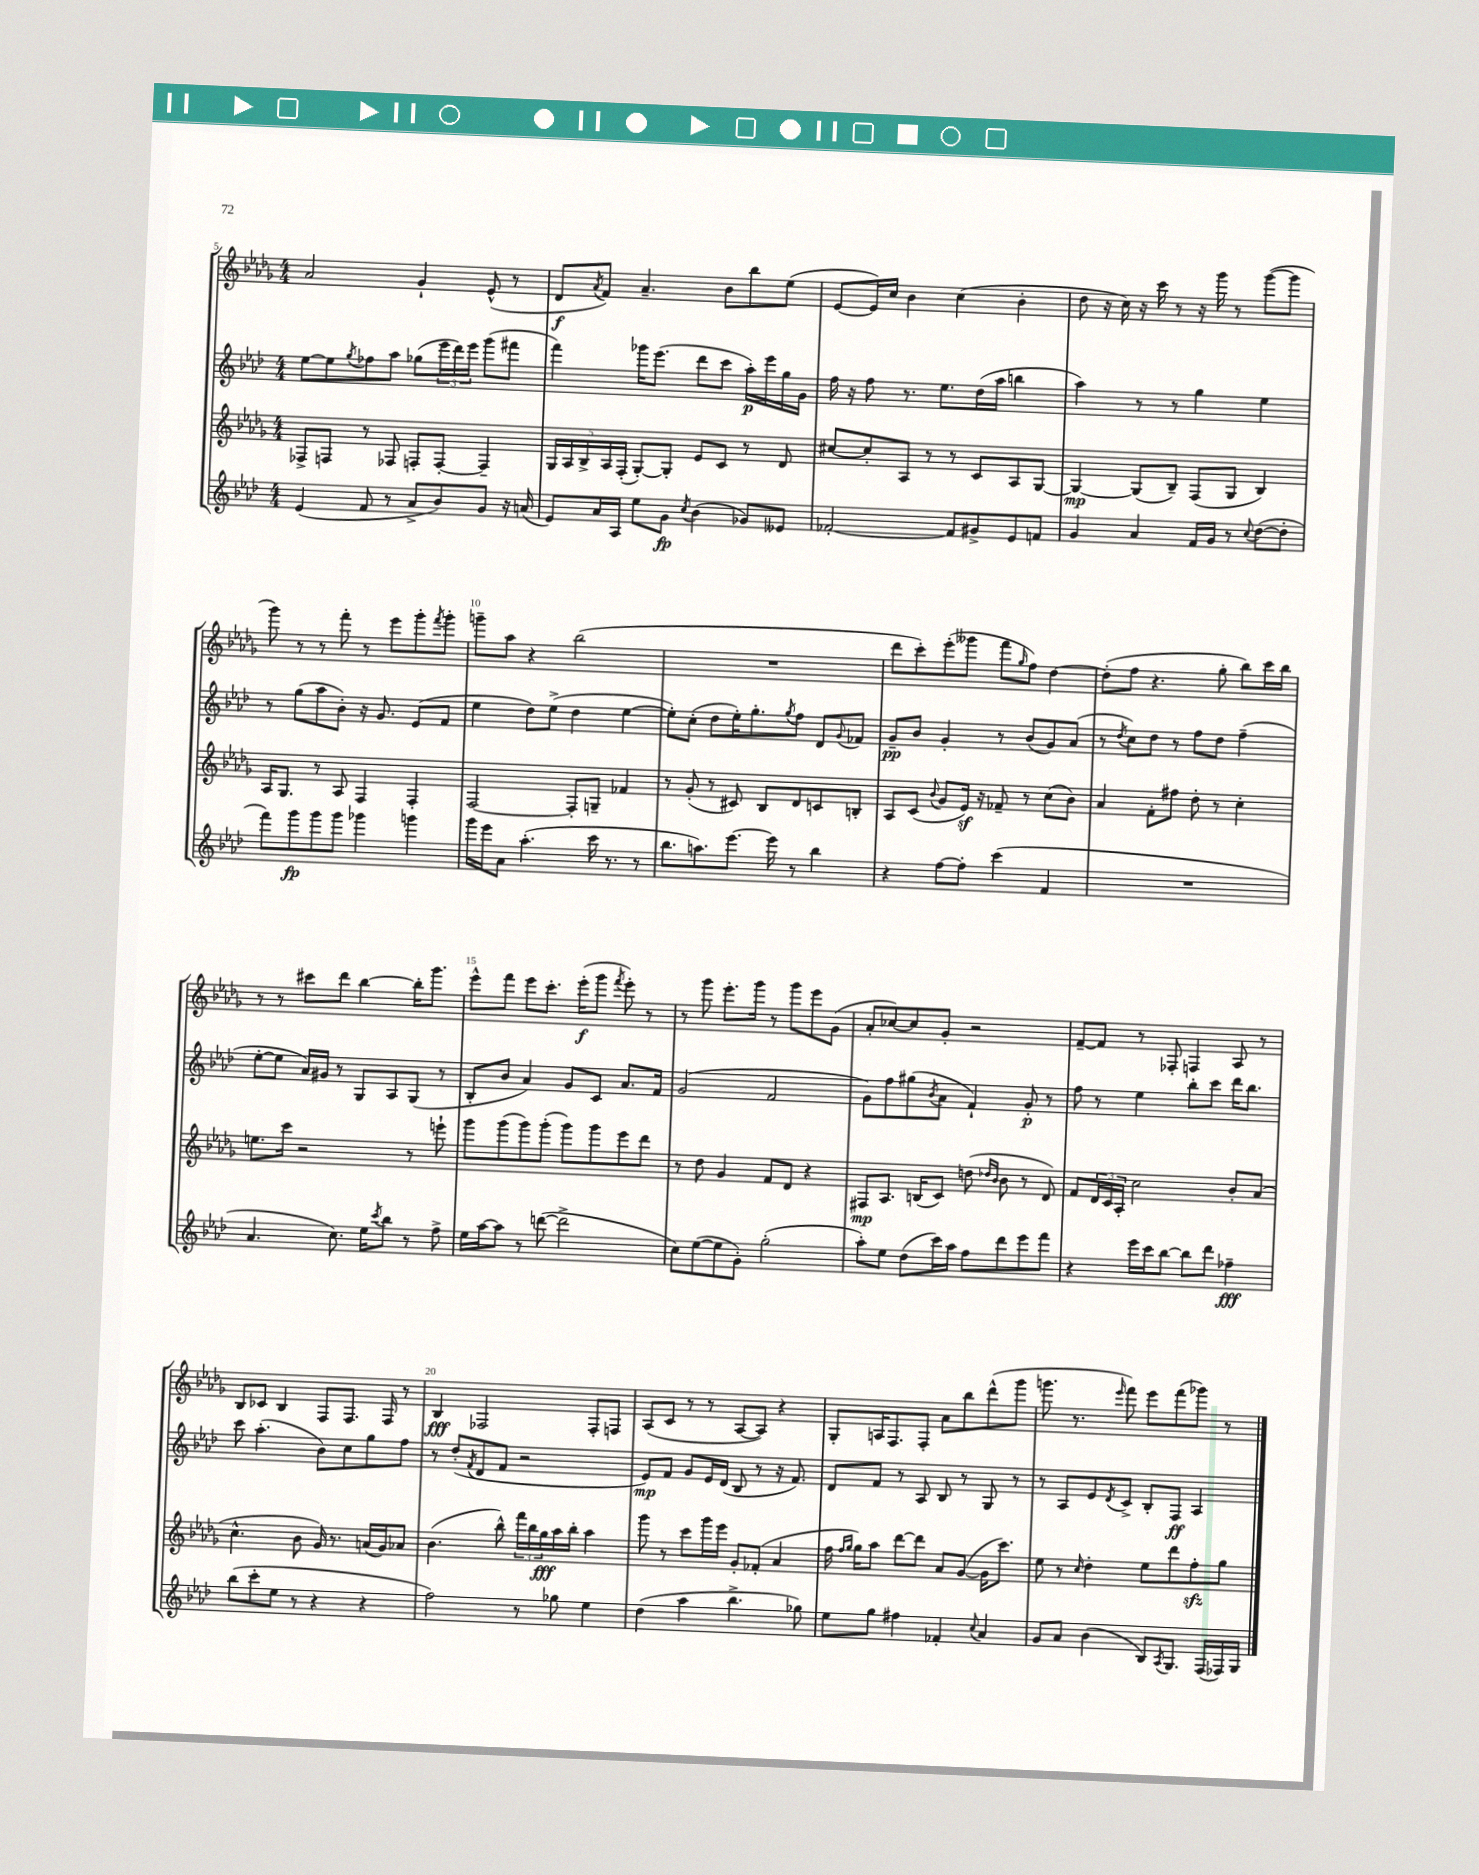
<<
\new StaffGroup <<
\new Staff = "s0" {
    \clef treble \key des \major \numericTimeSignature \time 4/4
    aes'2 ges'4-! ees'8-^( r8 |
    des'8\f \acciaccatura { aes'8 } f'8) aes'4.-- bes'8 bes''8 ees''8( |
    ees'8~ ees'16) c''16 bes'4 c''4( bes'4-. |
    des''8 r16 c''16) r16 c'''16 r8 r16 ges'''16 r8 ges'''8~( ges'''8 |
    ges'''8) r8 r8 f'''8-. r8 ees'''8 ges'''8-. \acciaccatura { f'''8 } ges'''8-. |
    g'''8-- aes''8 r4 bes''2( |
    R1 |
    des'''8 c'''8-.) ees'''8-.( geses'''8 f'''8 \grace { ges''16 } f''8) des''4~ |
    des''8-.( f''8 r4. ges''8-. bes''8) c'''16 bes''16 |
    r8 r8 cis'''8 des'''8 bes''4~ bes''16-. ges'''8. |
    ees'''8-^ f'''8 ees'''8 c'''8.-. ees'''16-.\f( ges'''8 \acciaccatura { f'''8 } ees'''8-.) r8 |
    r8 ges'''8 ees'''8.-. ges'''16 r8 ges'''8 ees'''8 ges'8( |
    aes'8-. ces''8~) ces''8 ges'8-. r2 |
    f'8~-- f'8 r8 fes8-. f4 aes8 r8 |
    bes8 ces'8 bes4 f8 f8. f16 r8 |
    bes4\fff fes2 fes8-. f8 |
    aes8( c'8 r8 r8 aes8~ aes8) r4 |
    ges8-. a16 f8. f8-. aes'8 bes''8 des'''8-^( ges'''8 |
    g'''8. r8. \grace { ees'''16 } f'''8) ees'''8 f'''8( ges'''8) r8 \bar "|." |
}
\new Staff = "s1" {
    \clef treble \key aes \major \numericTimeSignature \time 4/4
    ees''8~ ees''8 \acciaccatura { g''8 } fes''8 aes''8 ges''8( \tuplet 3/2 { ees'''16 des'''16) ees'''16 } g'''8( fis'''8 |
    f'''4) ges'''16 ees'''8.( des'''8 c'''8 aes''16-.\p) ees'''16 g''16 g'16 |
    f''16 r16 f''8 r8. ees''8. des''16( aes''16 b''4 |
    aes''4) r8 r8 g''4 ees''4 |
    r8 g''8( aes''8 bes'8-.) r16 g'8. ees'8( f'8 |
    ees''4 des''8) ees''8->( des''4 ees''4~ |
    ees''8-.) c''8-.( des''8 ees''16-.) g''8.-. \acciaccatura { g''8 } f''8 des'8 \appoggiatura { g'8 } fes'8 |
    g'8--\pp bes'8 g'4-. r8 bes'8( g'8) aes'8( |
    r8 \acciaccatura { des''8 } c''8) des''8 r8 f''8 des''8 f''4--( |
    ees''8~-. ees''8 aes'16) gis'16 r8 g8 aes8 g8( r8 |
    bes8-. bes'8 aes'4) g'8 c'8 aes'8. f'16 |
    g'2( f'2 |
    g'8) f''8 gis''8( \acciaccatura { bes'8 } aes'8 f'4-!) g'8-.\p r8 |
    f''8 r8 ees''4 bes''8-. c'''8 des'''16 bes''8. |
    c'''8 aes''4.-.( bes'8) c''8 g''8 f''8 |
    r8 des''8-.( \acciaccatura { f'8 } des'8 f'8 r2 |
    ees'8\mp) f'8 g'8 ees'16 des'16( bes8 r8 r16 f'8.) |
    des'8 f'8 r8 aes8 bes8 r8 g8 r8 |
    r8 aes8 ees'8 \acciaccatura { des'8 } c'8-> bes8-. f8\ff aes4 \bar "|." |
}
\new Staff = "s2" {
    \clef treble \key des \major \numericTimeSignature \time 4/4
    fes8-> f8 r8 fes8 f8-. f8~-. f4-- |
    \tuplet 5/4 { ges16 aes16 bes16-> aes16 f16-.( } ges8~-.) ges8-. ees'8 c'8 r8 des'8 |
    cis''8~ cis''8-. aes8 r8 r8 c'8 aes8 ges8~ |
    ges4~\mp ges8( bes8--) f8( ges8 bes4) |
    aes16 ges8. r8 aes8 f4 f4-. |
    f2~ f8-. g8-- fes'4 |
    r8 ges'8-.( r8 cis'8) bes8 des'8 c'8 b8-. |
    aes8 c'8( \appoggiatura { bes'8 } ges'8 ees'16\sf) r16 fes'8-- r8 c''8( bes'8) |
    aes'4 f'8-. fis''8 des''8-. r8 c''4-. |
    e''8. c'''16 r2 r8 e'''8-! |
    ges'''8 ges'''8( ges'''8) ges'''8-.( ges'''8) ges'''8 ees'''8 des'''8 |
    r8 des''8 ges'4 f'8 des'8 r4 |
    fis8\mp aes8. b16( c'8) d''8( \grace { des''16 bes'16 } bes'8 r8 des'8) |
    f'8 \tuplet 3/2 { des'16 c'16 aes16-. } c''2 bes'8-. aes'8( |
    c''4.-^ bes'8 ges'16) r8. a'16( ges'16) aes'8 |
    bes'4.( bes''8-^) \tuplet 3/2 { f'''16 bes''16 ges''16\fff } aes''16 bes''16-. aes''4 |
    ges'''8 r8 c'''8 ges'''16 ees'''16 ges'8-. fes'8-.( aes'4 |
    f''16 \grace { f''16 ges''16 } ges''16) aes''8 des'''8~ des'''8 aes'8 ges'8~( ges'16 c'''8.) |
    ees''8 r8 \grace { c''16 } des''4-. ees''8 des'''8 f''8-.\sfz ges''8 \bar "|." |
}
\new Staff = "s3" {
    \clef treble \key aes \major \numericTimeSignature \time 4/4
    ees'4( f'8 r8 aes'8-> bes'8) g'8 r16 a'16( |
    ees'8) aes'16 aes16 ees''8 g'8\fp \acciaccatura { c''8 } bes'4( ges'8) eeses'8 |
    fes'2~-. fes'8 gis'8-> ees'8 f'8 |
    g'4 aes'4 f'16 g'16 r8 \appoggiatura { c''8 } des''8~( des''8-. |
    f'''8) g'''8\fp g'''8 g'''8 ges'''4 g'''4 |
    g'''16 ees'''16 aes'8 aes''4.-.( c'''16 r8. r8 |
    bes''8. a''8.) ees'''8.~ ees'''16 r8 bes''4 |
    r4 f''8~ f''8-. c'''4( f'4 |
    R1 |
    aes'4. c''8.) ees''16 \acciaccatura { c'''8 } bes''8 r8 f''8-> |
    ees''16 aes''16~ aes''8 r8 d'''8~( d'''2-> |
    c''8) ees''8~( ees''8 g'8-.) g''2-.( |
    aes''8-.) ees''8 des''8( c'''16) aes''16 f''8 des'''8 ees'''8 f'''8 |
    r4 ees'''16 c'''16 bes''8~ bes''8 des'''8 fes''4--\fff |
    bes''8( c'''8-. ees''8 r8 r4 r4 |
    f''2) r8 ges''8 ees''4 |
    des''4( aes''4 bes''4.-> ges''8) |
    ees''8 g''8 fis''4 fes'4-. \appoggiatura { c''8 } aes'4 |
    g'8 aes'8 bes'4( bes8) \acciaccatura { aes8 } g8. f16( fes16) g16 \bar "|." |
}
>>
>>
